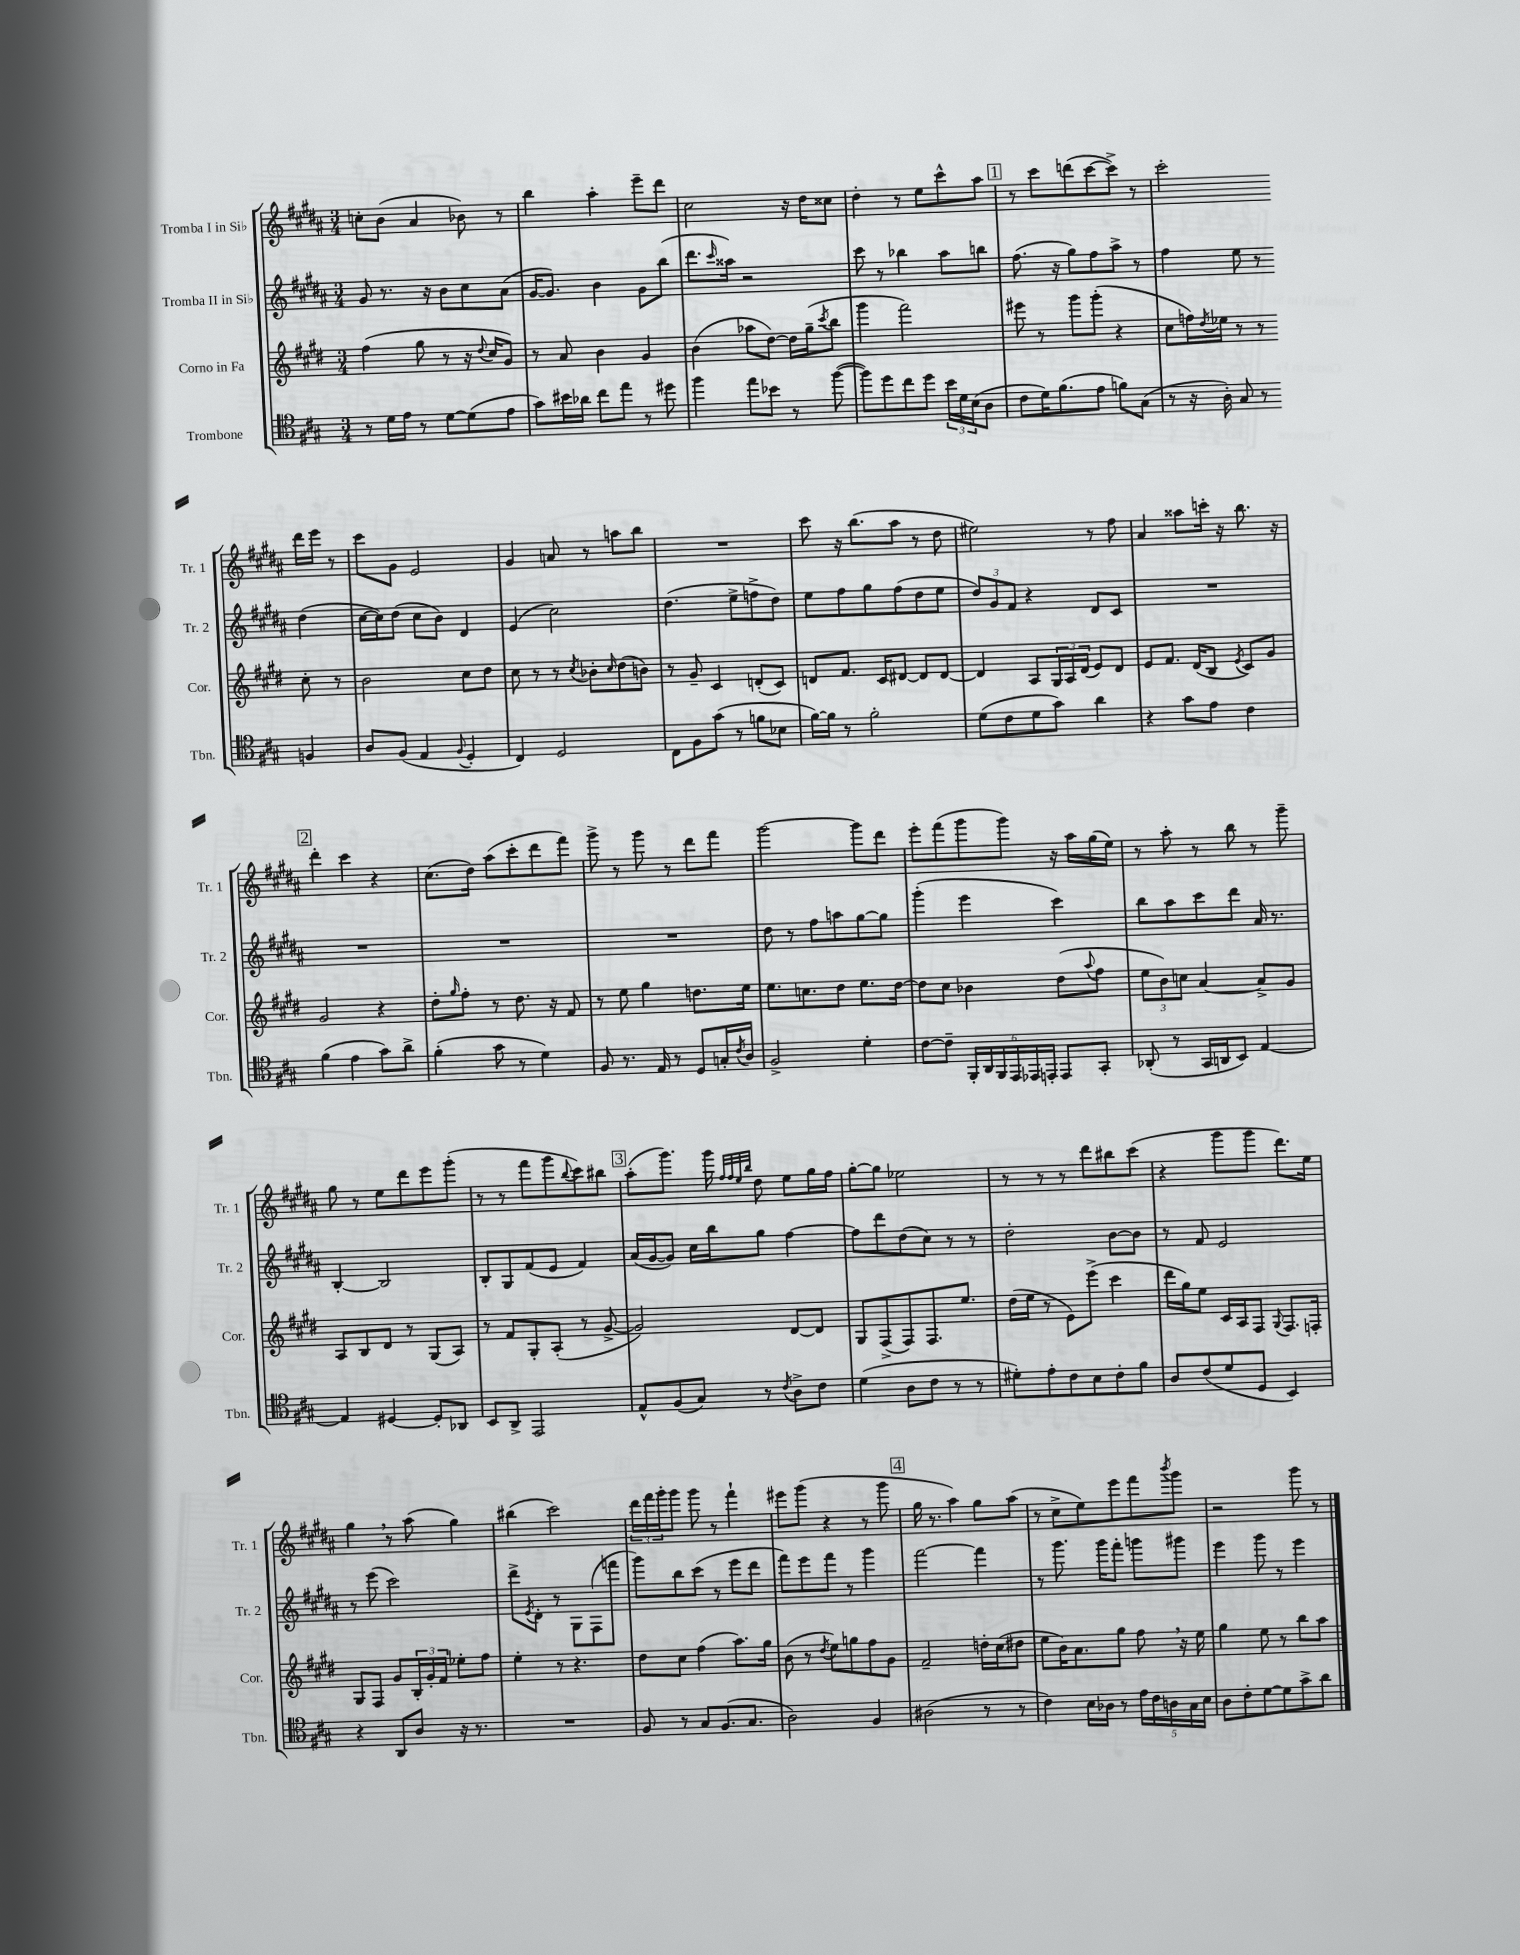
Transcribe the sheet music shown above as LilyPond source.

<<
\new StaffGroup <<
\new Staff = "s0" \with { instrumentName = "Tromba I in Sib" shortInstrumentName = "Tr. 1" } {
    \clef treble \key b \major \numericTimeSignature \time 3/4
    c''8-. b'8( ais'4 bes'8) r8 |
    b''4 ais''4-. e'''8-- dis'''8 |
    cis''2 r16 dis''16 cisis''8 |
    dis''4-. r8 e''8 cis'''8-^ ais''8 |
    \mark \markup { \box "1" } r8 cis'''8 d'''8( cis'''8~ cis'''8->) r8 |
    cis'''2-. dis'''16 e'''16 r8 |
    cis'''8 gis'8 e'2 |
    gis'4 a'8 r8 a''8 b''8 |
    R2. |
    cis'''8 r16 b''8.( ais''8 r8 dis''8 |
    eis''2) r8 fis''8 |
    ais'4 aisis''8 c'''16-. r16 b''8. r16 |
    \mark \markup { \box "2" } dis'''4-. cis'''4 r4 |
    cis''8.( dis''16) ais''8( cis'''8-. dis'''8 fis'''8) |
    gis'''8-> r8 gis'''8 r8 dis'''8 fis'''8 |
    gis'''2~ gis'''8 dis'''8 |
    e'''8-. fis'''8( gis'''8 gis'''8) r16 ais''16 gis''16( e''16) |
    r8 ais''8-. r8 b''8 r8 gis'''8-- |
    gis''8 r8 e''8 dis'''8 e'''8 gis'''8-.( |
    r8 r8 fis'''8 gis'''8 \appoggiatura { b''8 } cis'''8) bis''8 |
    \mark \markup { \box "3" } ais''8-.( gis'''8.) gis'''16 \grace { fis''32 fis''32 e''32 b''32 } dis''8 e''8 gis''16 fis''16 |
    gis''8~-. gis''8 ees''2 |
    r8 r8 r8 dis'''8 bis''8 cis'''8( |
    r4 gis'''8 gis'''8 dis'''8.) e''16 |
    gis''4 \breathe r8 ais''8( gis''4) |
    bis''4( cis'''2) |
    \tuplet 3/2 { dis'''16 fis'''16 gis'''16-. } gis'''8 gis'''8 r8 fis'''4-! |
    eis'''8 gis'''8( r4 r8 gis'''8 |
    \mark \markup { \box "4" } gis''16 r8. ais''4) gis''8 ais''8( |
    r8 cis''8-> e''8) e'''8 fis'''8 \acciaccatura { b'''8 } gis'''8 |
    r2 gis'''8 r8 \bar "|." |
}
\new Staff = "s1" \with { instrumentName = "Tromba II in Sib" shortInstrumentName = "Tr. 2" } {
    \clef treble \key b \major \numericTimeSignature \time 3/4
    gis'8 r8. r16 b'8 cis''8 ais'8( |
    gis'16~ gis'8.) b'4 gis'8 b''8( |
    dis'''8. \grace { cis'''16 } aisis''16) r2 |
    cis'''8 r8 bes''4 ais''8 b''8 |
    \mark \markup { \box "1" } fis''8.( r16 gis''8) fis''8 ais''8-> r8 |
    fis''4 e''8 r8 dis''4( |
    cis''16~ cis''16) dis''8( cis''8 b'8) dis'4 |
    e'4( cis''2) |
    dis''4.( e''8-> f''8-> dis''8) |
    e''8 fis''8 gis''8 fis''8( dis''8 e''8 |
    \tuplet 3/2 { dis''8) gis'8 fis'8 } r4 dis'8 cis'8 |
    R2. |
    \mark \markup { \box "2" } R2. |
    R2. |
    R2. |
    dis''8 r8 fis''8 a''8 gis''8~ gis''8 |
    gis'''4-.( e'''4 cis'''4) |
    b''8 ais''8 cis'''8 dis'''8 ais'16 r8. |
    b4~-. b2 |
    b8-. gis8 fis'8( e'8 fis'4) |
    \mark \markup { \box "3" } ais'16( gis'16~ gis'8) cis''16 b''16 gis''8 fis''4~ |
    fis''8 dis'''8 dis''8( cis''8) r8 r8 |
    dis''2-. b'8~ b'8 |
    r8 fis'8 e'2 |
    r8 e'''8( cis'''2) |
    dis'''8-> \acciaccatura { e'8 } dis'8-. r8 gis8 fis8( f'''8 |
    gis'''8) b''8 cis'''8( r8 e'''8 dis'''8 |
    fis'''8) e'''8 fis'''8 r8 gis'''4 |
    \mark \markup { \box "4" } fis'''2~ fis'''4 |
    r8 gis'''8. gis'''16 fis'''8-. g'''8 gis'''8 |
    e'''4 gis'''8 r8 e'''4 \bar "|." |
}
\new Staff = "s2" \with { instrumentName = "Corno in Fa" shortInstrumentName = "Cor." } {
    \clef treble \key e \major \numericTimeSignature \time 3/4
    fis''4( gis''8 r8 r16 \appoggiatura { dis''8 } cis''16 gis'8) |
    r8 a'8 b'4 gis'4 |
    b'4( aes''8 dis''8~) dis''16 gis''16--( \acciaccatura { cis'''8 } b''8 |
    gis'''4 fis'''2) |
    \mark \markup { \box "1" } eis'''8 r8 gis'''8 gis'''8-.( r4 |
    cis''8 f''16) \acciaccatura { dis''8 } ees''16 r8 r8 cis''8-. r8 |
    b'2 cis''8 dis''8 |
    cis''8 r8 r8 \acciaccatura { cis''8 } bes'8-. \grace { cis''16 } dis''8( b'8) |
    r8 gis'8-- cis'4 d'8-.( cis'8) |
    d'8 fis'8. cis'16 dis'8~ dis'8 dis'8~ |
    dis'4 a8 \tuplet 3/2 { gis16 a16 dis'16( } e'8) dis'8 |
    e'8 fis'8. dis'16( b8 \acciaccatura { e'8 } cis'8) gis'8 |
    \mark \markup { \box "2" } gis'2 r4 |
    dis''8-. \grace { gis''16 } fis''8-. r8 dis''8. r16 fis'8 |
    r8 e''8 gis''4 d''8. e''16 |
    e''8. c''8. dis''8 e''8. dis''16~ |
    dis''8 cis''8 bes'4 dis''8( \appoggiatura { a''8 } fis''8 |
    \tuplet 3/2 { e''8 b'8) c''8 } a'4~ a'8-> gis'8 |
    a8 b8 dis'8 r8 gis8( a8) |
    r8 fis'8 gis8-. a8-.( r8 gis'8~-> |
    \mark \markup { \box "3" } gis'2) dis'8~ dis'8 |
    gis8 fis8->( fis8) fis8. e''8. |
    dis''16( e''16 r8 e'8) e'''8->( cis'''4 |
    dis'''16 gis''16) e''8 cis'16 a16 fis8 \appoggiatura { gis8 } fis8. f16-. |
    gis8 fis8 gis'8 \tuplet 3/2 { b16-. gis'16-. fis'16 } ees''8-. fis''8 |
    e''4-. r8 r4. |
    dis''8 cis''8 fis''4( a''8.) gis''16 |
    b'8( r8 \acciaccatura { dis''8 } e''8) g''8 fis''8 gis'8 |
    \mark \markup { \box "4" } fis'2-- d''16-. cis''16( dis''8 |
    e''8 b'16) a'8. gis''8 fis''8 \breathe r16 e''16 |
    gis''4 e''8 r8 b''8 a''8 \bar "|." |
}
\new Staff = "s3" \with { instrumentName = "Trombone" shortInstrumentName = "Tbn." } {
    \clef tenor \key a \major \numericTimeSignature \time 3/4
    r8 d'16 e'16 r8 d'8~ d'8( e'8 |
    gis'8) bis'16 aes'16 cis''8 e''8 r8 dis''8 |
    fis''4 e''8 bes'8 r8 fis''8~( |
    fis''8) d''8 cis''8 d''8 \tuplet 3/2 { b'16 d'16 b16( } a8 |
    \mark \markup { \box "1" } cis'8 d'16) fis'8.( e'8 f'8) gis8( |
    r8 r16 a16-.) gis8 r8 f4 |
    a8 fis8( e4 \appoggiatura { fis8 } d4-. |
    cis4) d2 |
    cis8 fis8 gis'8( r8 f'8 bes8 |
    fis'16~) fis'16 r8 fis'2-. |
    d'8( cis'8 d'8 gis'8) a'4 |
    r4 gis'8 e'8 cis'4 |
    \mark \markup { \box "2" } fis'4( e'4 gis'8) a'8-> |
    fis'4-.( gis'8 r8 d'4) |
    fis8 r8. e16 r8 d8 g16-. \acciaccatura { cis'8 } a16 |
    fis2-> d'4-. |
    cis'8~ cis'8-- \tuplet 6/4 { fis,16-. a,16 fis,16 e,16 ees,16 e,16-. } e,8 gis,8-. |
    aes,8-.( r8 gis,16 a,16 b,8) e4~ |
    e4 dis4~ dis8-. aes,8 |
    b,8 a,8-> e,2 |
    \mark \markup { \box "3" } e8-^ fis8( gis8) r8 \acciaccatura { cis'8 } a8-> cis'8 |
    d'4( a8 cis'8 r8 r8 |
    dis'8-.) e'8-. cis'8 b8 cis'8-. fis'8 |
    a8 cis'8( d'8 d8 b,4) |
    r4 a,8 a8 r16 r8. |
    R2. |
    fis8 r8 gis8 fis8.( gis8. |
    a2) fis4 |
    \mark \markup { \box "4" } ais2( r8 r8 |
    cis'4) b16 aes16 r8 \tuplet 5/4 { e'16 cis'16 a16 gis16 b16 } |
    a8 cis'8-. d'8~ d'8 gis'8-> a'8 \bar "|." |
}
>>
>>
\layout { \context { \Score \remove "Bar_number_engraver" } }
